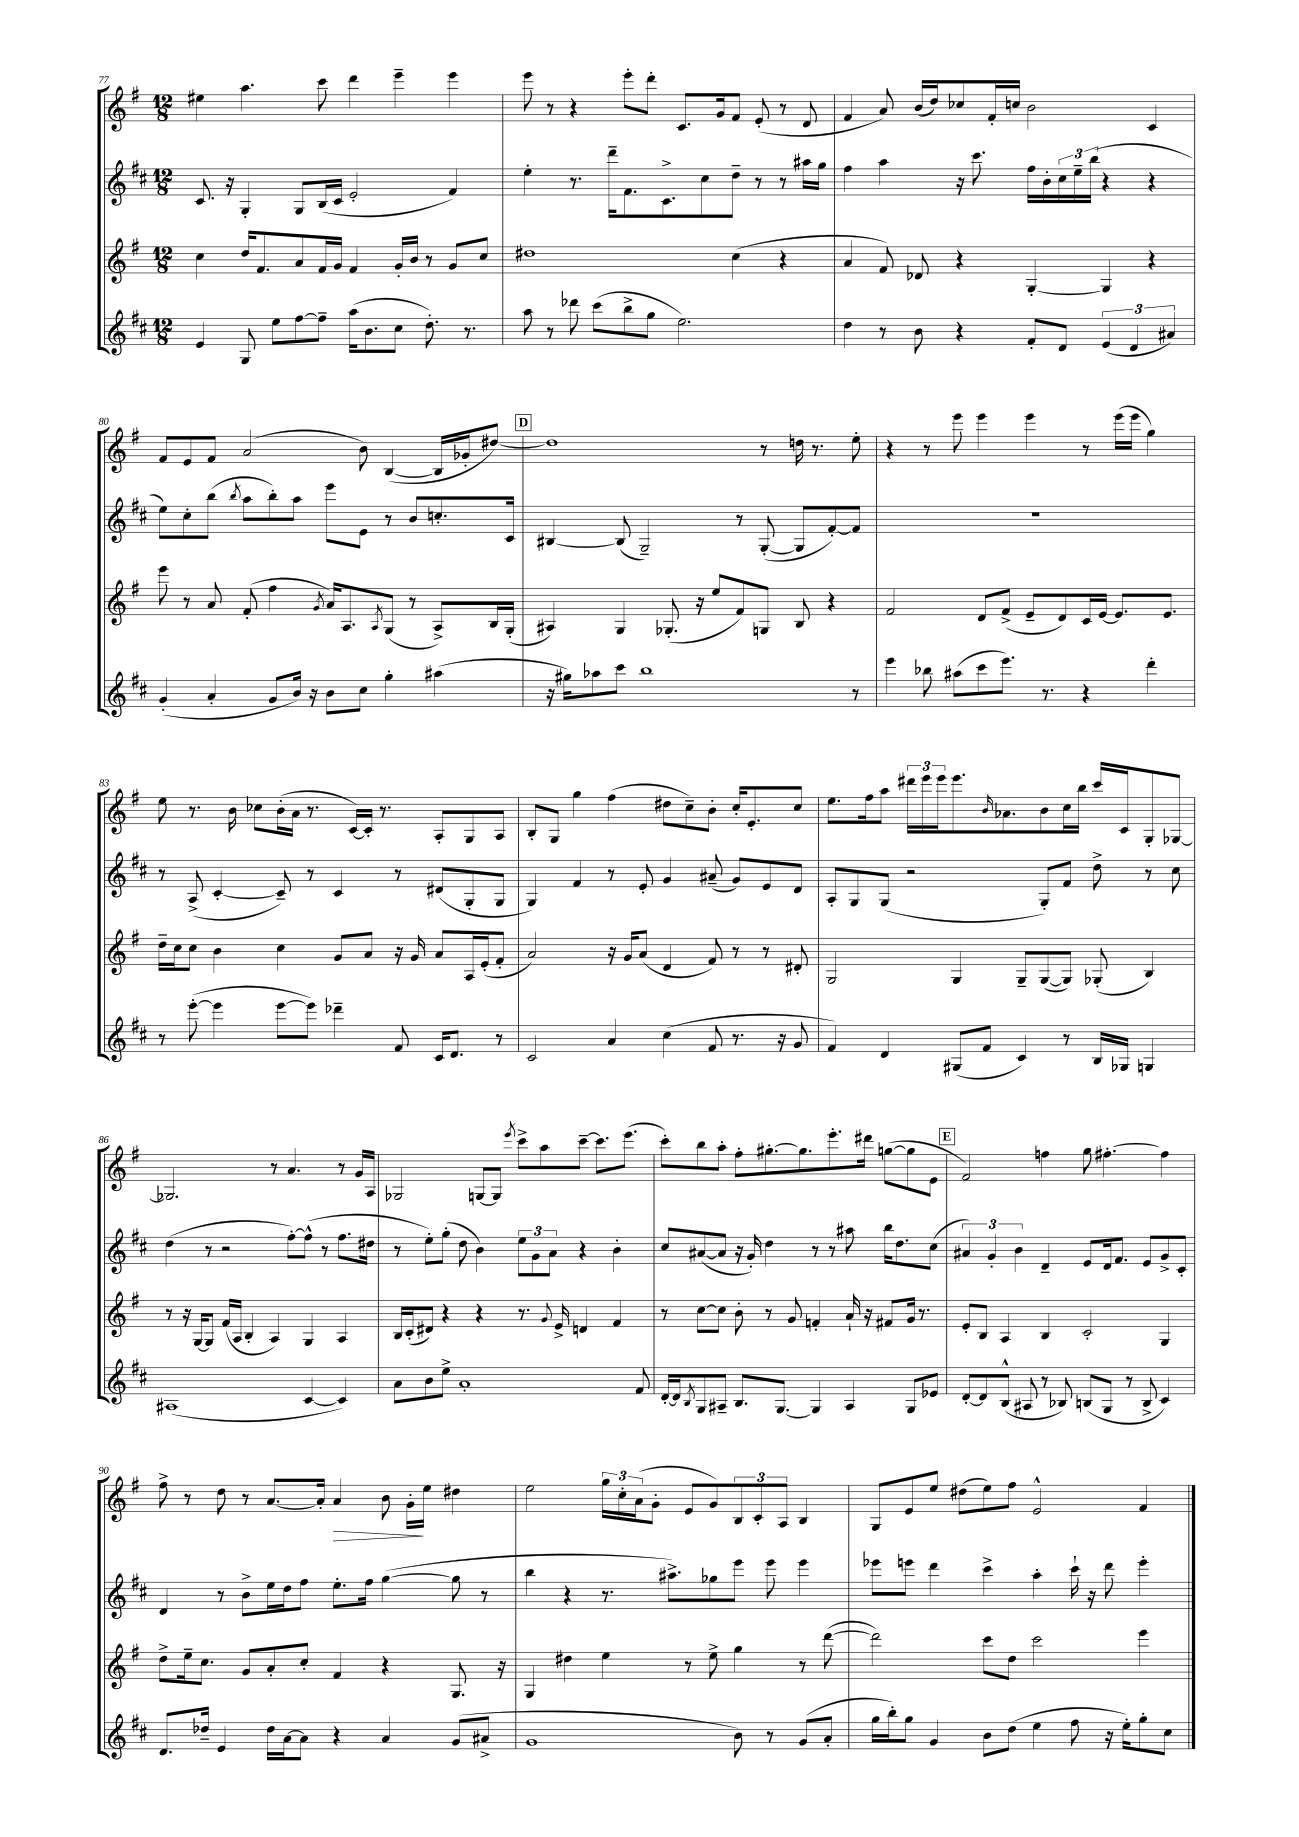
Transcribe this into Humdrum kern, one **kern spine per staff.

**kern	**kern	**kern	**kern	**dynam
*part4	*part3	*part2	*part1	*part1
*staff4	*staff3	*staff2	*staff1	*staff1
*clefG2	*clefG2	*clefG2	*clefG2	*
*k[f#c#]	*k[f#]	*k[f#c#]	*k[f#]	*
*M12/8	*M12/8	*M12/8	*M12/8	*
=77	=77	=77	=77	=77
4e/	4cc\	8.c#/	4ee#X\	.
.	.	16r	.	.
8G/	16dd/KL	4G'/	4.aa\	.
.	8.f#/	.	.	.
8ee\L	.	.	.	.
[8ff#\	8a/	8G/L	.	.
8ff#~\J]	16f#/L	(16B/L	8ccc\	.
.	16g/JJ	16c#/JJ	.	.
(16aa\KL	4f#/	2e'/	4ddd\	.
8.b\	.	.	.	.
8cc#\J	16g'/LL	.	4eee~\	.
.	16b/JJ	.	.	.
8.dd'\)	8r	.	.	.
.	8g/L	4f#/)	4eee\	.
8.r	.	.	.	.
.	8cc/J	.	.	.
=78	=78	=78	=78	=78
8aa\	1dd#X	4ee'\	8eee\	.
8r	.	.	8r	.
8ddd-X\	.	8.r	4r	.
(8ccc#\L	.	.	.	.
.	.	16ddd~\KL	.	.
8bb^\	.	8.f#\	8eee'\L	.
8gg\J	.	.	8ddd'\J	.
.	.	8.c#^\	.	.
2.ee\)	.	.	8.c/L	.
.	.	8cc#\	.	.
.	.	.	16g/k	.
.	(4cc\	8dd~\J	8f#/J	.
.	.	8r	(8e'/	.
.	4r	8r	8r	.
.	.	16aa#X\LL	8d/	.
.	.	16gg\JJ	.	.
=79	=79	=79	=79	=79
4dd\	4a/	4ff#\	4f#/	.
8r	8f#/)	4aa\	8a/)	.
8b\	8d-X/	.	(16b/LL	.
.	.	.	16dd/J)	.
4r	4r	16r	8cc-X/	.
.	.	8.ccc#\	.	.
.	.	.	16f#'/L	.
.	.	.	16ccn/JJ	.
8f#'/L	[4G'/	16ff#\LL	2b\	.
.	.	16b'\	.	.
8d/J	.	24cc#\	.	.
.	.	24ee~\	.	.
.	.	(24bb\JJ	.	.
(6e/	4G/]	4r	.	.
6d/	.	.	.	.
.	4r	4r	4c/	.
6a#X/)	.	.	.	.
!!LO:LB:g=z
=80	=80	=80	=80	=80
(4g'/	8eee\	8ee\L)	8f#/L	.
.	8r	8cc#'\	8e/	.
4a'/	8a/	(8bb\J	8f#/J	.
.	.	8qbb/	.	.
.	(8f#'/	8aa\L	(2a/	.
8g/L	4ff#\	8bb'\)	.	.
16b/Jk)	.	8aa\J	.	.
16r	.	.	.	.
.	8qg/	.	.	.
8b\L	16a/KL)	8eee\L	.	.
.	8.A/	.	.	.
8cc#\J	.	8e\J	8b\)	.
.	8qA/	.	.	.
4gg'\	(8G/J	8r	([4B/	.
.	8r	8b/L	.	.
(4aa#X\	8A^/L)	8.ccn'/	16B/LL]	.
.	.	.	16g-X'/J	.
.	16B/L	.	[8dd#X/J)	.
.	(16G'/JJ	16c#/Jk	.	.
!!LO:REH:place=s1:t=D
=81	=81	=81	=81	=81
16r	4A#X/)	[4B#X/	1dd#]	.
16gg#X\KL)	.	.	.	.
8aa-X\	.	.	.	.
8ccc#\J	4G/	(8B#/]	.	.
1bb	.	2G~/)	.	.
.	(8.G-X'/	.	.	.
.	16r	.	.	.
.	8ee/L	.	.	.
.	8f#/)	8r	.	.
.	8Gn/J	([8G'/	8r	.
.	8B/	8G/L]	16ddn\	.
.	.	.	8.r	.
.	4r	[8f#'/)	.	.
8r	.	8f#/J]	8ee'\	.
=82	=82	=82	=82	=82
4eee\	2f#/	1.r	4r	.
8bb-X\	.	.	8r	.
(8aa#X\L	.	.	8eee\	.
8ccc#\	8d/L	.	4eee\	.
8.eee\J)	(8f#^/J	.	.	.
.	8e~/L	.	4eee\	.
8.r	.	.	.	.
.	8d/)	.	.	.
4r	16c/L	.	8r	.
.	[16e/JJ	.	.	.
.	8.e/L]	.	(16eee\LL	.
.	.	.	16eee\JJ	.
4ddd'\	.	.	4gg\)	.
.	8.e/J	.	.	.
!!LO:LB:g=z
=83	=83	=83	=83	=83
8r	16dd~\LL	8r	8ee\	.
.	16cc\J	.	.	.
([8eee'\	8cc\J	(8A^/	8.r	.
4eee\]	4b\	[4c#'/	.	.
.	.	.	16b\	.
.	.	.	8cc-X\L	.
[8eee\L	4cc\	8c#~/])	(16b'\L	.
.	.	.	16a\JJ	.
8eee\J])	.	8r	8.r	.
4ddd-X~\	8g/L	4c#/	.	.
.	.	.	[16c/LL)	.
.	8a/J	.	16c'/JJ]	.
.	.	.	8.r	.
8f#/	16r	8r	.	.
.	16g/	.	.	.
16c#/KL	8a/L	(8d#X/L	8A'/L	.
8.d/J	.	.	.	.
.	16A/L	8G'/	8G/	.
.	(16e'/J	.	.	.
8r	8f#'/J	8G/J	8A/J	.
=84	=84	=84	=84	=84
2c#/	2a/)	4G/)	8B'/L	.
.	.	.	8G/J	.
.	.	4f#/	4gg\	.
4a/	16r	8r	(4ff#\	.
.	16g/KL	.	.	.
.	(8a/J	8e'/	.	.
(4cc#\	4d/	4g/	8dd#X\L	.
.	.	.	8cc~\)	.
8f#/	8f#/)	(8a#X~/	8b'\J	.
8.r	8r	8g/L)	16cc'/KL	.
.	.	.	8.e'/	.
.	8r	8e/	.	.
16r	.	.	.	.
8g/	8d#X'/	8d/J	8cc/J	.
=85	=85	=85	=85	=85
4f#/)	2G/	8A'/L	8.ee\L	.
.	.	8G/	.	.
.	.	.	16ff#\k	.
4d/	.	(8G/J	8aa\J	.
.	.	2r	24ddd#X\LL	.
.	.	.	24eee\	.
.	.	.	24eee\J	.
(8G#X/L	4G/	.	8.eee\	.
8f#/J	.	.	.	.
.	.	.	16qqb/	.
.	.	.	8.a-X\	.
4c#/)	8G~/L	.	.	.
.	([8G/	8G'/L)	8b\	.
8r	8G/J])	8f#/J	16cc\L	.
.	.	.	16bb\JJ	.
16B/LL	(8G-X'/	8dd^\	16ccc/LL	.
16G-X/JJ	.	.	16c/J	.
4Gn/	4B/)	8r	8G'/	.
.	.	8cc#\	[8G-X/J	.
!!LO:LB:g=z
=86	=86	=86	=86	=86
(1A#X	8r	(4dd\	2.G-X/]	.
.	16r	.	.	.
.	[16G/KL	.	.	.
.	8G/J]	8r	.	.
.	(16f#/LL	2r	.	.
.	16A/JJ	.	.	.
.	4B'/	.	.	.
.	4A/)	.	8r	.
.	.	[8ff#'\L)	4.a/	.
[4c#/	4G/	(8ff#^^\J]	.	.
.	.	8r	.	.
4c#/])	4A/	8.ff#\L	8r	.
.	.	.	16g/LL	.
.	.	16dd#X\Jk	16A/JJ	.
=87	=87	=87	=87	=87
8a\L	16B/LL	8r	2G-X/	.
.	(16c'/J	.	.	.
8b\	8d#X/J)	8ee'\L)	.	.
8ee^\J	4r	(8gg'\J	.	.
1a'	.	8dd\	.	.
.	4r	4b\)	[8Gn/L	.
.	.	.	8G/J]	.
.	.	.	8qeee/	.
.	8.r	12ee\L	8ccc^\L	.
.	.	12g\	.	.
.	.	.	8aa\	.
.	.	12a\J	.	.
.	8qqg/	.	.	.
.	16e^/	.	.	.
.	4dn/	4r	[8ccc~\J	.
.	.	.	8.ccc\L]	.
.	4f#/	4b'\	.	.
.	.	.	(8.eee\J	.
8f#/	.	.	.	.
=88	=88	=88	=88	=88
[16d'/LL	8r	8cc#/L	8ccc'\L)	.
16d/J]	.	.	.	.
8qB/	.	.	.	.
8G/	[8cc\L	([8a#X/	8bb\	.
8A#X~/J	8cc\J]	8a#/J]	8aa'\J	.
8.B/L	8b'\	16r	8ff#'\L	.
.	.	16g'/)	.	.
.	8r	4dd\	[8.gg#X'\	.
[8.G/J	.	.	.	.
.	8g/	.	.	.
.	.	.	8.gg#\]	.
4G/]	4fn'/	8r	.	.
.	.	8r	8.eee'\	.
4A#/	16a`/	8aa#X\	.	.
.	16r	.	16ddd#X\Jk	.
.	8f#X/L	16bb\KL	([8ggn\L	.
.	.	8.dd\	.	.
8G/L	16g/Jk	.	8gg\]	.
.	8.r	.	.	.
8e-X/J	.	(8cc#\J	8e\J	.
!!LO:REH:place=s1:t=E
=89	=89	=89	=89	=89
[8d'/L	8e'/L	6a#X/)	2f#/)	.
8d/]	8B/J	.	.	.
.	.	6g'/	.	.
(8B^^/J	4A/	.	.	.
.	.	6b\	.	.
8A#X/	.	.	.	.
8r	4B/	4d~/	4ffn\	.
8B-X/)	.	.	.	.
(8Bn/L	2c'/	8e/L	8gg\	.
8G/J	.	16d/k	[4.ff#X'\	.
.	.	8.f#/J	.	.
8r	.	.	.	.
8B^/	.	8e/L	.	.
4c#/)	4G/	8g^/	4ff#\]	.
.	.	8c#'/J	.	.
!!LO:LB:g=z
=90	=90	=90	=90	=90
8.d/L	8dd^\L	4d/	8ff#^\	.
.	16ee~\k	.	8r	.
16dd-X~/Jk	8.cc\J	.	.	.
4e/	.	8r	8dd\	.
.	8g/L	8b^\L	8r	.
16dd-\LL	8a'/	16ee\L	[8.a/L	.
[16a\J	.	16dd\J	.	.
8a\J]	8cc'/J	8ff#\J	.	.
.	.	.	16a'/Jk]	.
!	!	!	!	!LO:HP:b
4r	4f#/	8.ee'\L	4a/	>
.	.	16ff#\Jk	.	.
4a/	4r	([4gg\	8b\	.
.	.	.	16g'\LL	.
.	.	.	16ee\JJ	]
(8g/L	8.G/	8gg\]	4dd#X\	.
8a#X^/J	.	8r	.	.
.	16r	.	.	.
=91	=91	=91	=91	=91
1g	4G/	4bb\	2ee\	.
.	4dd#X\	4r	.	.
.	4ee\	8.r	24gg\LL	.
.	.	.	24cc'\	.
.	.	.	(24a\J	.
.	.	.	8g'\J	.
.	.	8.aa#X^\L)	.	.
.	8r	.	8e/L	.
.	8ee^\	8gg-X\	8g/)	.
8b\)	4gg\	8eee\J	12B/	.
.	.	.	12c'/	.
8r	.	8eee\	.	.
.	.	.	12A/J	.
(8g/L	8r	4eee\	4B/	.
8a'/J	([8ddd\	.	.	.
=92	=92	=92	=92	=92
16gg\LL	2ddd\])	8eee-X\L	8G/L	.
16bb'\J)	.	.	.	.
8gg\J	.	8eeen\J	8e/	.
4g/	.	4ddd\	8ee/J	.
.	.	.	(8dd#X\L	.
8b\L	8ccc\L	4ccc#^\	8ee\)	.
(8dd\J	8dd\J	.	8ff#\J	.
4ee\	2ccc\	4aa'\	2e^^/	.
8ff#\	.	16ccc#`\	.	.
.	.	16r	.	.
16r	.	8ddd\	.	.
16ee'\KL)	.	.	.	.
8gg'\	4eee\	4eee'\	4f#/	.
8cc#\J	.	.	.	.
==	==	==	==	==
*-	*-	*-	*-	*-
